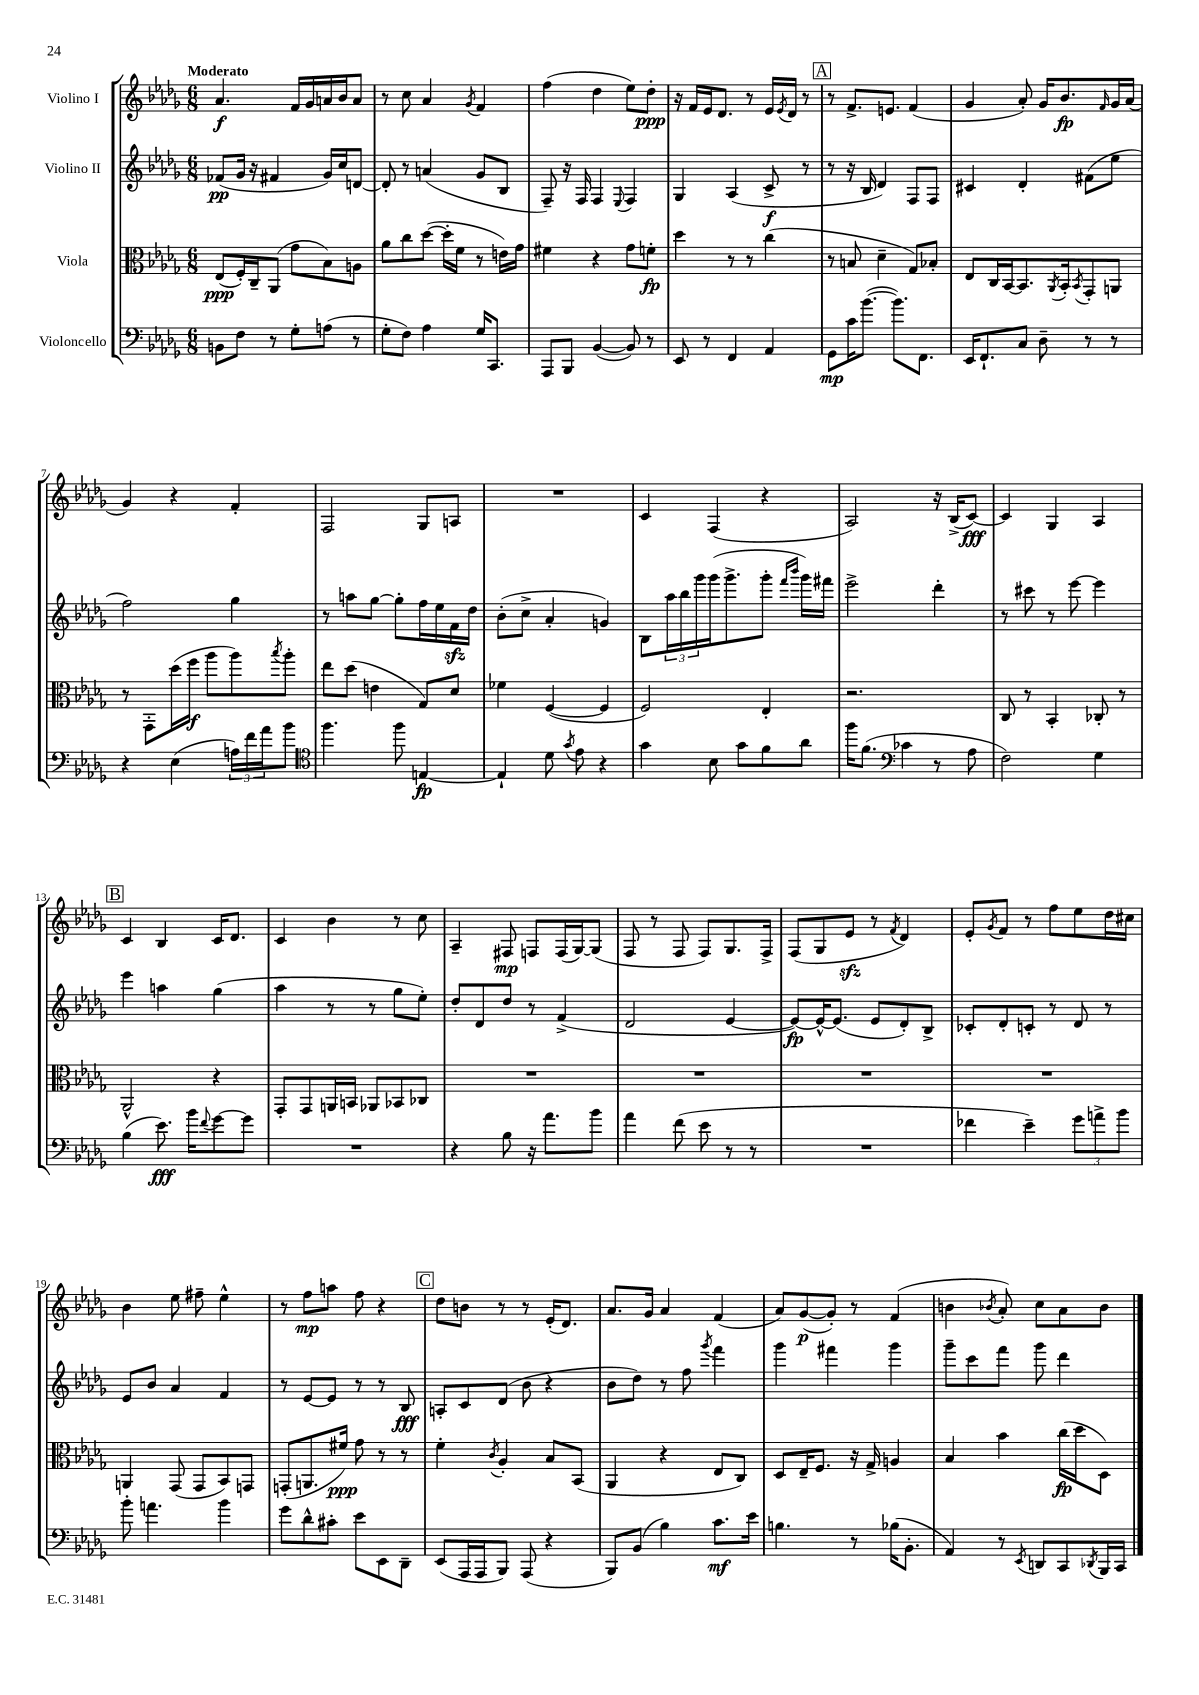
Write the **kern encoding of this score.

**kern	**dynam	**kern	**dynam	**kern	**dynam	**kern	**dynam
*part4	*part4	*part3	*part3	*part2	*part2	*part1	*part1
*staff4	*staff4	*staff3	*staff3	*staff2	*staff2	*staff1	*staff1
*I"Violoncello	*	*I"Viola	*	*I"Violino II	*	*I"Violino I	*
*clefF4	*	*clefC3	*	*clefG2	*	*clefG2	*
*k[b-e-a-d-g-]	*	*k[b-e-a-d-g-]	*	*k[b-e-a-d-g-]	*	*k[b-e-a-d-g-]	*
*M6/8	*	*M6/8	*	*M6/8	*	*M6/8	*
=1	=1	=1	=1	=1	=1	=1	=1
!	!	!	!	!	!	!LO:TX:a:B:t=Moderato	!
8BBn\L	.	(8E-/L	ppp	(8f-X/L	pp	4.a-/	f
8F\J	.	16F'/L)	.	16g-/Jk	.	.	.
.	.	16C~/J	.	16r	.	.	.
8r	.	(8AA-/J	.	4f#X/	.	.	.
8G-'\L	.	8g-\L	.	.	.	16f/LL	.
.	.	.	.	.	.	16g-/	.
(8An\J	.	8B-\)	.	16g-/LL)	.	16an/	.
.	.	.	.	16cc/J	.	16b-/J	.
8r	.	8An\J	.	[8dn/J	.	8a/J	.
=2	=2	=2	=2	=2	=2	=2	=2
8G-'\L	.	8a-\L	.	8d'/]	.	8r	.
8F\J)	.	8cc\	.	8r	.	8cc\	.
4A-\	.	([8dd-\J	.	(4an/	.	4a-/	.
.	.	16dd-'\LL]	.	.	.	.	.
.	.	16f\JJ	.	.	.	.	.
.	.	.	.	.	.	8qg-/	.
16G-/KL	.	8r	.	8g-/L	.	4f/	.
8.CC/J	.	.	.	.	.	.	.
.	.	16en\LL)	.	8B-/J	.	.	.
.	.	16g-\JJ	.	.	.	.	.
=3	=3	=3	=3	=3	=3	=3	=3
8AAA-/L	.	4f#X\	.	8F~/)	.	(4ff\	.
8BBB-/J	.	.	.	16r	.	.	.
.	.	.	.	16F/	.	.	.
([4BB-/	.	4r	.	4F/	.	4dd-\	.
.	.	.	.	8qqE-/	.	.	.
8BB-/])	.	8g-\L	.	4F/	.	8ee-\L)	.
8r	.	8fn'\J	fp	.	.	8dd-'\J	ppp
=4	=4	=4	=4	=4	=4	=4	=4
8EE-/	.	4dd-\	.	4G-/	.	16r	.
.	.	.	.	.	.	16f/LL	.
8r	.	.	.	.	.	16e-/J	.
.	.	.	.	.	.	8.d-/J	.
4FF/	.	8r	.	(4A-/	.	.	.
.	.	8r	.	.	.	8r	.
4AA-/	.	(4cc\	.	8c^/	f	16e-/LL	.
.	.	.	.	.	.	8qe-/	.
.	.	.	.	.	.	16d-/JJ	.
.	.	.	.	8r	.	8r	.
!!LO:REH:place=s1:t=A
=5	=5	=5	=5	=5	=5	=5	=5
8GG-\L	mp	8r	.	8r	.	8r	.
16c\K	.	8Bn/	.	16r	.	8.f^/L	.
([8.b-\J	.	.	.	16B-/	.	.	.
.	.	4d-~\	.	4d-/)	.	.	.
.	.	.	.	.	.	8.en/J	.
8.b-\L])	.	.	.	.	.	.	.
.	.	8G-/L)	.	8F/L	.	(4f/	.
8.FF\J	.	.	.	.	.	.	.
.	.	8B-X'/J	.	8F/J	.	.	.
=6	=6	=6	=6	=6	=6	=6	=6
16EE-/KL	.	8E-/L	.	4c#X/	.	4g-/	.
8.FF`/	.	.	.	.	.	.	.
.	.	16C/L	.	.	.	.	.
.	.	[16BB-/J	.	.	.	.	.
8C/J	.	8.BB-/]	.	4d-'/	.	8a-'/)	.
8D-~\	.	.	.	.	.	16g-/KL	.
.	.	8qAA-/	.	.	.	.	.
.	.	16BB-'/k	.	.	.	8.b-/	fp
.	.	8qBB-/	.	.	.	.	.
8r	.	8GG-'/	.	(8f#X\L	.	.	.
.	.	.	.	.	.	16qqf/	.
8r	.	8AAn/J	.	8ee-\J	.	16g-/L	.
.	.	.	.	.	.	(16a-/JJ	.
!!LO:LB:g=z
=7	=7	=7	=7	=7	=7	=7	=7
4r	.	8r	.	2ff\)	.	4g-/)	.
.	.	8GG-'\L	.	.	.	.	.
(4E-\	.	(16dd-\L	.	.	.	4r	.
.	.	16ff\JJ	f	.	.	.	.
.	.	8aa-\L	.	.	.	.	.
24An\LL)	.	8aa-\)	.	4gg-\	.	4f'/	.
24f\	.	.	.	.	.	.	.
24a-\J	.	.	.	.	.	.	.
.	.	8qbb-/	.	.	.	.	.
8b-\J	.	8aa-'\J	.	.	.	.	.
=8	=8	=8	=8	=8	=8	=8	=8
*clefC4	*	*	*	*	*	*	*
4.ff\	.	8ee-\L	.	8r	.	2F/	.
.	.	(8dd-\J	.	8aan\L	.	.	.
.	.	4en\	.	[8gg-\J	.	.	.
8ff\	.	.	.	8gg-'\L]	.	.	.
[4En/	fp	8G-/L)	.	16ff\L	.	8G-/L	.
.	.	.	.	16ee-\	.	.	.
.	.	8d-/J	.	16fzz\	.	8An/J	.
.	.	.	.	16dd-\JJ	.	.	.
=9	=9	=9	=9	=9	=9	=9	=9
4E`/]	.	4f-X\	.	(8b-'\L	.	2.r	.
.	.	.	.	8cc^\J	.	.	.
8d-\	.	([4F/	.	4a-'/	.	.	.
8qg-/	.	.	.	.	.	.	.
8e-\	.	.	.	.	.	.	.
4r	.	4F/]	.	4gn/)	.	.	.
=10	=10	=10	=10	=10	=10	=10	=10
4g-\	.	2F/)	.	8B-\L	.	4c/	.
.	.	.	.	24aa-\L	.	.	.
.	.	.	.	24bb-\	.	.	.
.	.	.	.	24ggg-\	.	.	.
8B-\	.	.	.	(16ggg-\J	.	(4F/	.
.	.	.	.	8.ggg-^\	.	.	.
8g-\L	.	.	.	.	.	.	.
8f\	.	4E-'/	.	8ggg-'\J	.	4r	.
.	.	.	.	16qqfff/LL	.	.	.
.	.	.	.	16qqbbb-/JJ	.	.	.
8a-\J	.	.	.	16ggg-\LL)	.	.	.
.	.	.	.	16fff#X\JJ	.	.	.
=11	=11	=11	=11	=11	=11	=11	=11
16ff\KL	.	2.r	.	2eee-^\	.	2A-/)	.
(8.f\J	.	.	.	.	.	.	.
*clefF4	*	*	*	*	*	*	*
4c-X\	.	.	.	.	.	.	.
8r	.	.	.	4ddd-'\	.	16r	.
.	.	.	.	.	.	(16B-^/KL	.
8A-\	.	.	.	.	.	[8c/J)	fff
=12	=12	=12	=12	=12	=12	=12	=12
2F\)	.	8C/	.	8r	.	4c/]	.
.	.	8r	.	8ccc#X\	.	.	.
.	.	4BB-'/	.	8r	.	4G-/	.
.	.	.	.	[8eee-\	.	.	.
4G-\	.	8C-X'/	.	4eee-\]	.	4A-/	.
.	.	8r	.	.	.	.	.
!!LO:LB:g=z
!!LO:REH:place=s1:t=B
=13	=13	=13	=13	=13	=13	=13	=13
(4B-\	.	2AA-^^/	.	4eee-\	.	4c/	.
8.e-\)	fff	.	.	4aan\	.	4B-/	.
16b-\KL	.	.	.	.	.	.	.
8qqf/	.	.	.	.	.	.	.
[8g-\	.	4r	.	(4gg-\	.	16c/KL	.
.	.	.	.	.	.	8.d-/J	.
8g-\J]	.	.	.	.	.	.	.
=14	=14	=14	=14	=14	=14	=14	=14
2.r	.	8GG-'/L	.	4aa-\	.	4c/	.
.	.	8GG-/	.	.	.	.	.
.	.	16AAn/L	.	8r	.	4b-\	.
.	.	16BBn/JJ	.	.	.	.	.
.	.	8AA-X/L	.	8r	.	.	.
.	.	8BB-X/	.	8gg-\L	.	8r	.
.	.	8C-X/J	.	8ee-'\J)	.	8cc\	.
=15	=15	=15	=15	=15	=15	=15	=15
4r	.	2.r	.	8dd-'/L	.	4A-~/	.
.	.	.	.	8d-/	.	.	.
8B-\	.	.	.	8dd-/J	.	8F#X/	mp
16r	.	.	.	8r	.	8Fn/L	.
8.a-\L	.	.	.	.	.	.	.
.	.	.	.	(4f^/	.	(16F/L	.
.	.	.	.	.	.	[16G-/J)	.
8b-\J	.	.	.	.	.	(8G-/J]	.
=16	=16	=16	=16	=16	=16	=16	=16
4a-\	.	2.r	.	2d-/	.	8F/	.
.	.	.	.	.	.	8r	.
(8f\	.	.	.	.	.	8F/	.
8e-\	.	.	.	.	.	8F/L)	.
8r	.	.	.	[4e-/	.	8.G-/	.
8r	.	.	.	.	.	.	.
.	.	.	.	.	.	16F^/Jk	.
=17	=17	=17	=17	=17	=17	=17	=17
2.r	.	2.r	.	8e-/L_)	fp	(8F/L	.
.	.	.	.	16e-^^/K_	.	8G-/	.
.	.	.	.	(8.e-/J]	.	.	.
.	.	.	.	.	.	8e-zz/J	.
.	.	.	.	8e-/L	.	8r	.
.	.	.	.	.	.	8qf/	.
.	.	.	.	8d-'/)	.	4d-/)	.
.	.	.	.	8B-^/J	.	.	.
=18	=18	=18	=18	=18	=18	=18	=18
4f-X\	.	2.r	.	8c-X'/L	.	8e-'/L	.
.	.	.	.	.	.	8qg-/	.
.	.	.	.	8d-'/	.	8f/J	.
4e-~\)	.	.	.	8cn'/J	.	8r	.
.	.	.	.	8r	.	8ff\L	.
12g-\L	.	.	.	8d-/	.	8ee-\	.
12an^\	.	.	.	.	.	.	.
.	.	.	.	8r	.	16dd-\L	.
12b-\J	.	.	.	.	.	.	.
.	.	.	.	.	.	16cc#X\JJ	.
!!LO:LB:g=z
=19	=19	=19	=19	=19	=19	=19	=19
8b-'\	.	4AAn/	.	8e-/L	.	4b-\	.
4.an\	.	.	.	8b-/J	.	.	.
.	.	(8GG-/	.	4a-/	.	8ee-\	.
.	.	8GG-/L	.	.	.	8ff#X~\	.
4b-\	.	8BB-/)	.	4f/	.	4ee-^^\	.
.	.	8GGn/J	.	.	.	.	.
=20	=20	=20	=20	=20	=20	=20	=20
8g-\L	.	(8GGn'/L	.	8r	.	8r	.
8d-^^\	.	8.AAn/	.	[8e-/L	.	8ff\L	mp
8c#X'\J	.	.	.	8e-/J]	.	8aan\J	.
.	.	16f#X/Jk)	ppp	.	.	.	.
8e-\L	.	8g-\	.	8r	.	8ff\	.
8EE-\	.	8r	.	8r	.	4r	.
8DD-~\J	.	8r	.	8B-/	fff	.	.
!!LO:REH:place=s1:t=C
=21	=21	=21	=21	=21	=21	=21	=21
(8EE-/L	.	4f'\	.	8An'/L	.	8dd-\L	.
16AAA-/L	.	.	.	8c/	.	8bn\J	.
16AAA-/J	.	.	.	.	.	.	.
.	.	8qc/	.	.	.	.	.
8BBB-/J)	.	4A-'/	.	(8d-/J	.	8r	.
(8AAA-/	.	.	.	8b-\	.	8r	.
4r	.	8B-/L	.	4r	.	(16e-'/KL	.
.	.	.	.	.	.	8.d-/J)	.
.	.	(8BB-/J	.	.	.	.	.
=22	=22	=22	=22	=22	=22	=22	=22
8BBB-/L)	.	4AA-/	.	8b-\L	.	8.a-/L	.
(8BB-/J	.	.	.	8dd-\J)	.	.	.
.	.	.	.	.	.	16g-/Jk	.
4B-\)	.	4r	.	8r	.	4a-/	.
.	.	.	.	8ff\	.	.	.
.	.	.	.	8qggg-/	.	.	.
8.c\L	mf	8E-/L	.	4fff\	.	(4f/	.
.	.	8C/J)	.	.	.	.	.
16e-\Jk	.	.	.	.	.	.	.
=23	=23	=23	=23	=23	=23	=23	=23
4.Bn\	.	8D-/L	.	4ggg-\	.	8a-/L)	.
.	.	16E-~/K	.	.	.	([8g-/	p
.	.	8.F/J	.	.	.	.	.
.	.	.	.	4fff#X\	.	8g-'/J])	.
8r	.	16r	.	.	.	8r	.
.	.	16G-^/	.	.	.	.	.
(16B-X\KL	.	4An/	.	4ggg-\	.	(4f/	.
8.BB-'\J	.	.	.	.	.	.	.
=24	=24	=24	=24	=24	=24	=24	=24
4AA-/)	.	4B-/	.	8ggg-~\L	.	4bn\	.
.	.	.	.	8ccc\	.	.	.
.	.	.	.	.	.	8qb-X/	.
8r	.	4b-\	.	8fff\J	.	8a-'/)	.
8qEE-/	.	.	.	.	.	.	.
8DDn/L	.	.	.	8ggg-\	.	8cc\L	.
8CC/	.	(16cc\LL	fp	4ddd-\	.	8a-\	.
.	.	16dd-\J	.	.	.	.	.
8qDD-X/	.	.	.	.	.	.	.
16BBB-/L	.	8D-\J)	.	.	.	8b-\J	.
16CC/JJ	.	.	.	.	.	.	.
==	==	==	==	==	==	==	==
*-	*-	*-	*-	*-	*-	*-	*-
